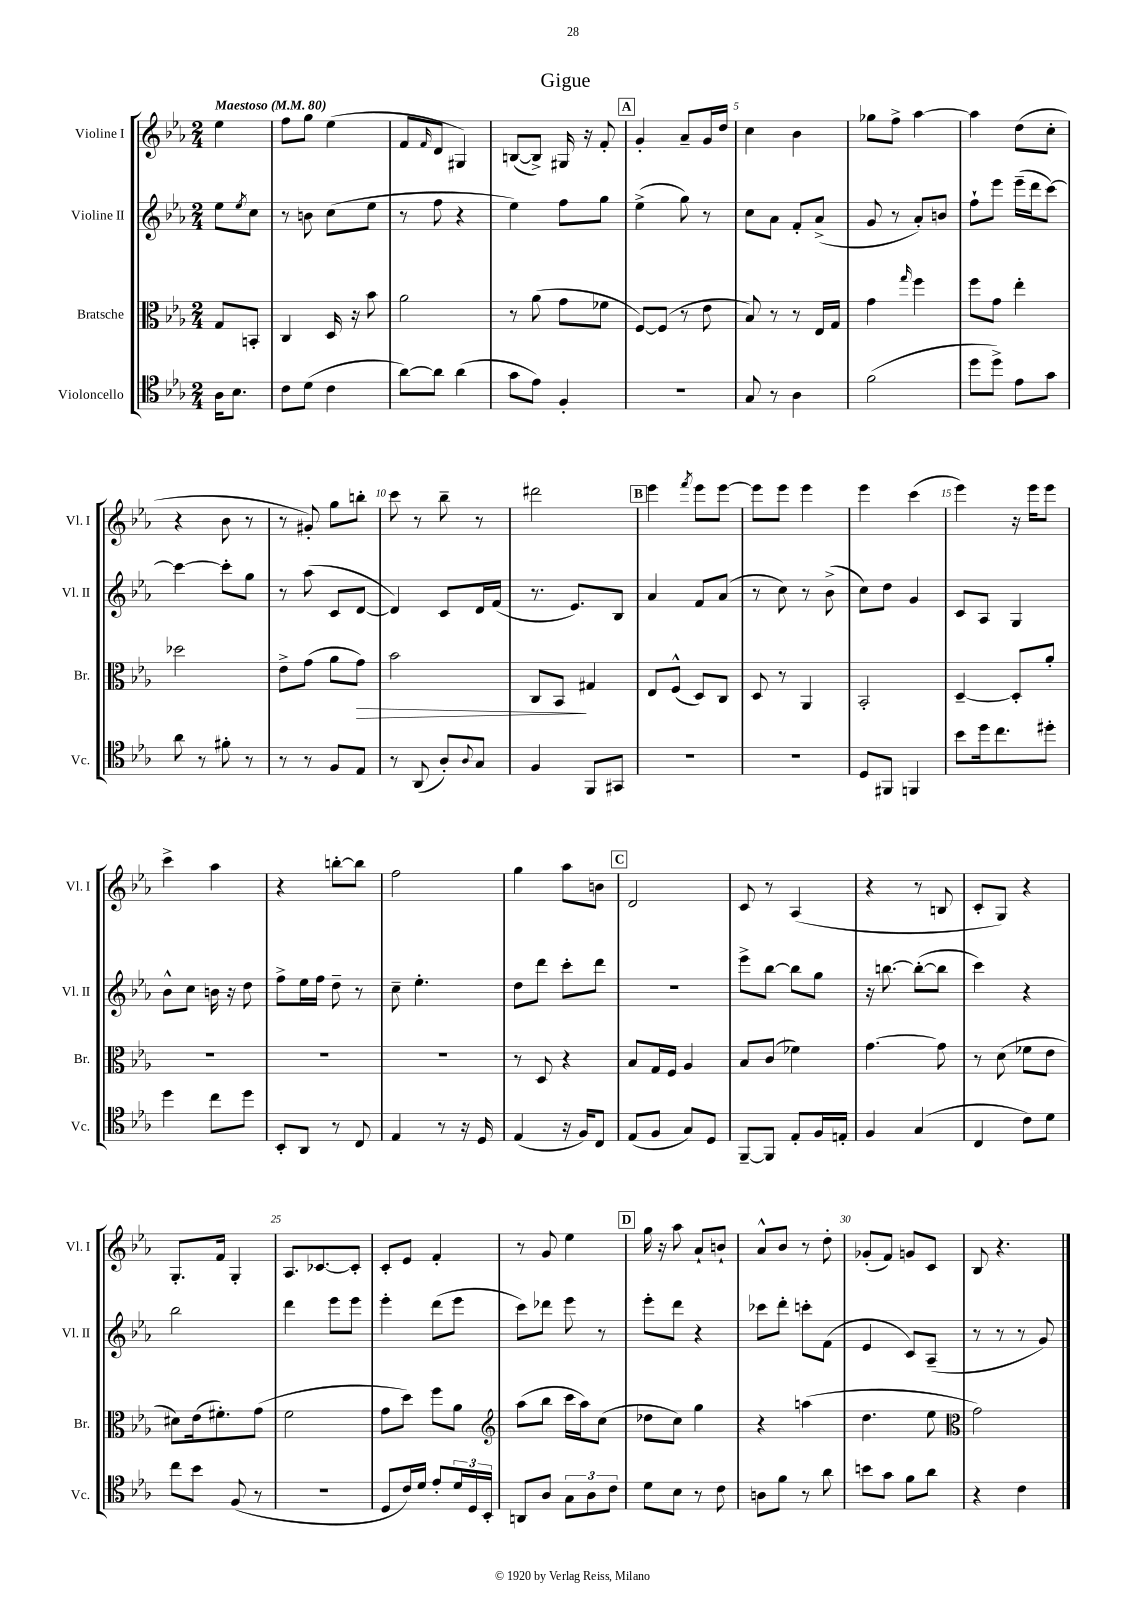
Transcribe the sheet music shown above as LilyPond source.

\header { title = "Gigue" }
<<
\new StaffGroup <<
\new Staff = "s0" \with { instrumentName = "Violine I" shortInstrumentName = "Vl. I" } {
    \clef treble \key ees \major \numericTimeSignature \time 2/4 \partial 4 \tempo "Maestoso" 4 = 80
    ees''4 |
    f''8 g''8 ees''4( |
    f'8 \grace { f'16 } d'8 gis4) |
    b8~( b8->) gis16 r16 f'8-. |
    \mark \markup { \box "A" } g'4-. aes'8-- g'16 d''16 |
    c''4 bes'4 |
    ges''8 f''8-> aes''4~ |
    aes''4 d''8( c''8-. |
    r4 bes'8 r8 |
    r8 gis'8-.) g''8 b''8-. |
    c'''8 r8 bes''8-- r8 |
    dis'''2 |
    \mark \markup { \box "B" } ees'''4 \acciaccatura { f'''8 } ees'''8 ees'''8~ |
    ees'''8 ees'''8 ees'''4 |
    ees'''4 c'''4( |
    ees'''4) r16 ees'''16 ees'''8 |
    c'''4-> aes''4 |
    r4 b''8~-. b''8 |
    f''2 |
    g''4 aes''8 b'8 |
    \mark \markup { \box "C" } d'2 |
    c'8 r8 aes4( |
    r4 r8 b8 |
    c'8-. g8) r4 |
    g8.-. f'16 g4-. |
    aes8. ces'8.~ ces'8-. |
    c'8-. ees'8 f'4-. |
    r8 g'8 ees''4 |
    \mark \markup { \box "D" } g''16 r16 aes''8 aes'8-! b'8-! |
    aes'8-^ bes'8 r8 d''8-. |
    ges'8-.( f'8) g'8 c'8 |
    bes8 r4. \bar "|." |
}
\new Staff = "s1" \with { instrumentName = "Violine II" shortInstrumentName = "Vl. II" } {
    \clef treble \key ees \major \numericTimeSignature \time 2/4 \partial 4
    ees''8 \acciaccatura { ees''8 } c''8 |
    r8 b'8 c''8( ees''8 |
    r8 f''8 r4 |
    ees''4) f''8 g''8 |
    \mark \markup { \box "A" } ees''4->( g''8) r8 |
    c''8 aes'8 f'8-. aes'8->( |
    g'8 r8 aes'8-.) b'8 |
    f''8-! ees'''8 ees'''16--( d'''16 c'''8~) |
    c'''4~ c'''8-. g''8 |
    r8 aes''8( c'8 d'8~ |
    d'4) c'8 d'16 f'16( |
    r8. ees'8.) bes8 |
    \mark \markup { \box "B" } aes'4 f'8 aes'8( |
    r8 c''8) r8 bes'8->( |
    c''8) d''8 g'4 |
    c'8 aes8 g4 |
    bes'8-^ c''8 b'16 r16 d''8 |
    f''8-> ees''16 f''16 d''8-- r8 |
    c''8-- ees''4.-. |
    d''8 d'''8 c'''8-. d'''8 |
    \mark \markup { \box "C" } r2 |
    ees'''8-> bes''8~ bes''8 g''8 |
    r16 b''8.~ b''8~-.( b''8 |
    c'''4) r4 |
    bes''2 |
    d'''4 ees'''8 ees'''8 |
    ees'''4-. d'''8( ees'''8 |
    c'''8) des'''8 ees'''8 r8 |
    \mark \markup { \box "D" } ees'''8-. d'''8 r4 |
    ces'''8 d'''8-. c'''8-. f'8( |
    ees'4 c'8) aes8--( |
    r8 r8 r8 g'8) \bar "|." |
}
\new Staff = "s2" \with { instrumentName = "Bratsche" shortInstrumentName = "Br." } {
    \clef alto \key ees \major \numericTimeSignature \time 2/4 \partial 4
    g8 b,8-. |
    c4 d16 r16 bes'8 |
    aes'2 |
    r8 aes'8( g'8 fes'8 |
    \mark \markup { \box "A" } f8~) f8( r8 ees'8 |
    bes8) r8 r8 ees16 g16 |
    g'4 \grace { g''16 } f''4 |
    f''8 g'8 ees''4-. |
    des''2 |
    ees'8-> g'8( aes'8 g'8\>) |
    bes'2 |
    c8 bes,8\! gis4 |
    \mark \markup { \box "B" } ees8 f8-^( d8) c8 |
    d8 r8 aes,4 |
    bes,2-. |
    d4~-- d8-. aes'8-. |
    r2 |
    R2 |
    r2 |
    r8 d8 r4 |
    \mark \markup { \box "C" } bes8 g16 f16 aes4 |
    bes8 c'8( fes'4) |
    g'4.~ g'8 |
    r8 d'8( fes'8 ees'8 |
    dis'8) ees'16( fis'8.-.) g'8( |
    f'2 |
    g'8 d''8) f''8 aes'8 |
    \clef treble aes''8( bes''8 c'''16 aes''16) c''8( |
    \mark \markup { \box "D" } des''8 c''8) g''4 |
    r4 a''4( |
    d''4. ees''8 |
    \clef alto g'2) \bar "|." |
}
\new Staff = "s3" \with { instrumentName = "Violoncello" shortInstrumentName = "Vc." } {
    \clef tenor \key ees \major \numericTimeSignature \time 2/4 \partial 4
    aes16 bes8. |
    c'8 d'8( c'4 |
    aes'8~) aes'8 aes'4( |
    g'8 ees'8) f4-. |
    \mark \markup { \box "A" } r2 |
    g8 r8 aes4 |
    f'2( |
    d''8 d''8->) ees'8 g'8 |
    aes'8 r8 fis'8-. r8 |
    r8 r8 f8 ees8 |
    r8 aes,8( aes8-.) \appoggiatura { aes8 } g8 |
    f4 f,8 gis,8 |
    \mark \markup { \box "B" } r2 |
    R2 |
    d8 fis,8 f,4 |
    bes'8 d''16 c''8. dis''8-. |
    d''4 c''8 d''8 |
    bes,8-. aes,8 r8 c8 |
    ees4 r8 r16 d16 |
    ees4( r16 f16) c8 |
    \mark \markup { \box "C" } ees8( f8 g8) d8 |
    f,8~-- f,8 ees8-. f16 e16-. |
    f4 g4( |
    c4 c'8) d'8 |
    c''8 bes'8 f8( r8 |
    R2 |
    d8 c'16) d'16 ees'8-. \tuplet 3/2 { d'16 d16 bes,16-. } |
    a,8 aes8 \tuplet 3/2 { g8 aes8 c'8 } |
    \mark \markup { \box "D" } d'8 bes8 r8 c'8 |
    a8 f'8 r8 aes'8 |
    b'8 g'8 f'8 aes'8 |
    r4 c'4 \bar "|." |
}
>>
>>
\layout { \context { \Score \override BarNumber.break-visibility = ##(#f #t #t) barNumberVisibility = #(every-nth-bar-number-visible 5) } }
